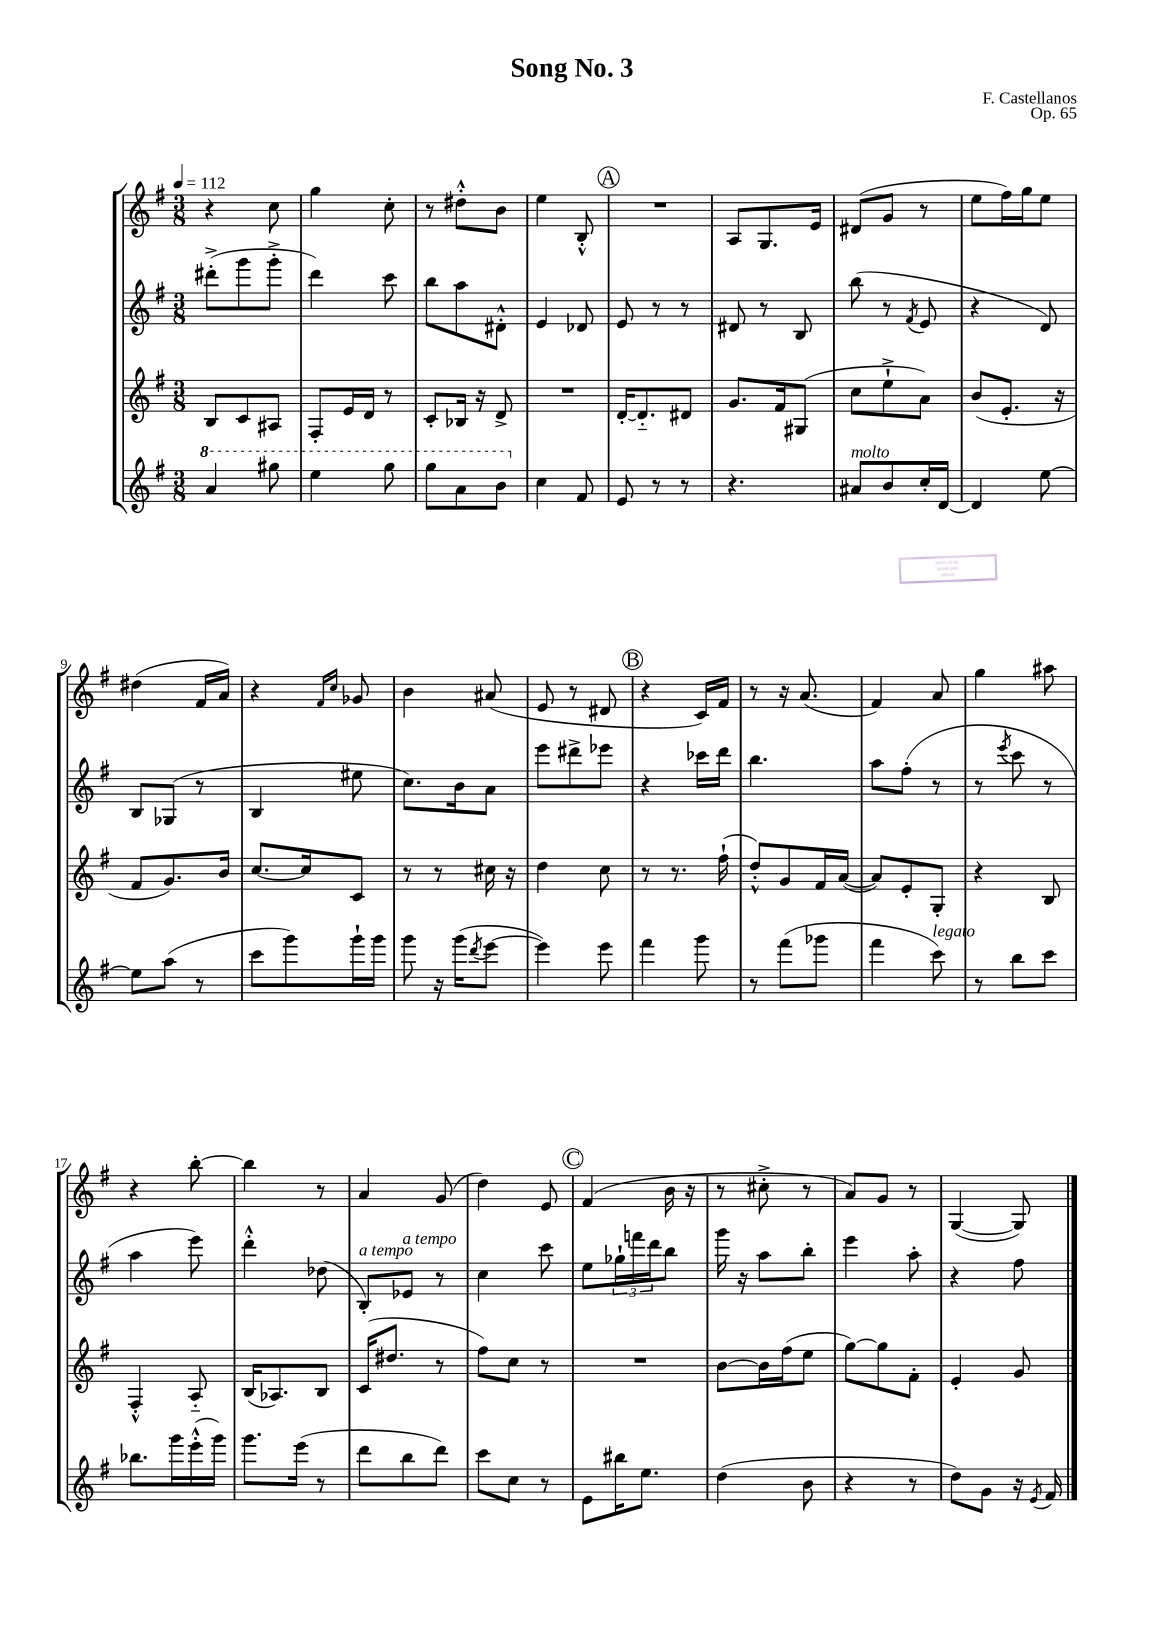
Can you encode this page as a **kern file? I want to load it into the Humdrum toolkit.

**kern	**kern	**kern	**kern
*staff4	*staff3	*staff2	*staff1
*clefG2	*clefG2	*clefG2	*clefG2
*k[f#]	*k[f#]	*k[f#]	*k[f#]
*M3/8	*M3/8	*M3/8	*M3/8
*MM112	*MM112	*MM112	*MM112
4aa	8B	(8ddd#'^	4r
.	8c	8ggg	.
8ggg#	8A#	8ggg'^	8cc
=	=	=	=
4eee	8F#'	4ddd)	4gg
.	16e	.	.
.	16d	.	.
8ggg	8r	8ccc	8cc'
=	=	=	=
8ggg	8c'	8bb	8r
8aa	16B-	8aa	8dd#'^^
.	16r	.	.
8bb	8d^	8d#'^^	8b
=	=	=	=
4cc	4.r	4e	4ee
8f#	.	8d-	8B'^^
=	=	=	=
8e	[16d'	8e	4.r
.	8.d'~]	.	.
8r	.	8r	.
8r	8d#	8r	.
=	=	=	=
4.r	8.g	8d#	8A
.	.	8r	8.G
.	16f#	.	.
.	(8G#	8B	.
.	.	.	16e
=	=	=	=
8a#	8cc	(8bb	(8d#
8b	8ee`^	8r	8g
.	.	8qf#	.
16cc'	8a)	8e	8r
[16d	.	.	.
=	=	=	=
4d]	(8b	4r	8ee
.	8.e'	.	16ff#)
.	.	.	16gg
[8ee	.	8d)	8ee
.	16r	.	.
=	=	=	=
8ee]	8f#	8B	(4dd#
(8aa	8.g)	(8G-	.
8r	.	8r	16f#
.	16b	.	16a)
=	=	=	=
8ccc	[8.cc	4B	4r
8ggg)	.	.	.
.	16cc]	.	.
.	.	.	16qqf#
.	.	.	16qqcc
16ggg`	8c	8ee#	8g-
16ggg	.	.	.
=	=	=	=
8ggg	8r	8.cc)	4b
16r	8r	.	.
(16ggg	.	16b	.
8qddd	.	.	.
[8eee	16cc#	8a	(8a#
.	16r	.	.
=	=	=	=
4eee])	4dd	8eee	8e
.	.	8ddd#^	8r
8eee	8cc	8eee-	8d#
=	=	=	=
4fff#	8r	4r	4r
.	8.r	.	.
8ggg	.	16ccc-	16c)
.	(16ff#`	16ddd	16f#
=	=	=	=
8r	8dd'^^)	4.bb	8r
(8fff#	8g	.	16r
.	.	.	(8.a
8ggg-	16f#	.	.
.	([16a	.	.
=	=	=	=
4fff#	8a])	8aa	4f#)
.	8e'	(8ff#'	.
8ccc)	8G'	8r	8a
=	=	=	=
8r	4r	8r	4gg
.	.	8qeee	.
8bb	.	8ccc	.
8ccc	8B	8r	8aa#
=	=	=	=
8.bb-	4F#'^^	4aa	4r
16ggg	.	.	.
(16eee'^^	8A'~	8eee)	[8bb'
16ggg)	.	.	.
=	=	=	=
8.ggg	(16B	4ddd'^^	4bb]
.	8.A-)	.	.
(16eee	.	.	.
8r	8B	(8dd-	8r
=	=	=	=
8ddd	(16c	8B')	4a
.	8.dd#	.	.
8bb	.	8e-	.
8ddd)	8r	8r	(8g
=	=	=	=
8ccc	8ff#)	4cc	4dd)
8cc	8cc	.	.
8r	8r	8ccc	8e
=	=	=	=
8e	4.r	8ee	(4f#
16bb#	.	24gg-`	.
.	.	24fff	.
8.ee	.	.	.
.	.	24ddd	.
.	.	8bb	16b
.	.	.	16r
=	=	=	=
(4dd	[8b	16ggg	8r
.	.	16r	.
.	16b]	8aa	8cc#'^
.	(16ff#	.	.
8b	8ee	8bb'	8r
=	=	=	=
4r	[8gg)	4eee	8a)
.	8gg]	.	8g
8r	8f#'	8aa'	8r
=	=	=	=
8dd)	4e'	4r	([4G
8g	.	.	.
16r	8g	8ff#	8G])
8qe	.	.	.
16f#	.	.	.
==	==	==	==
*-	*-	*-	*-
